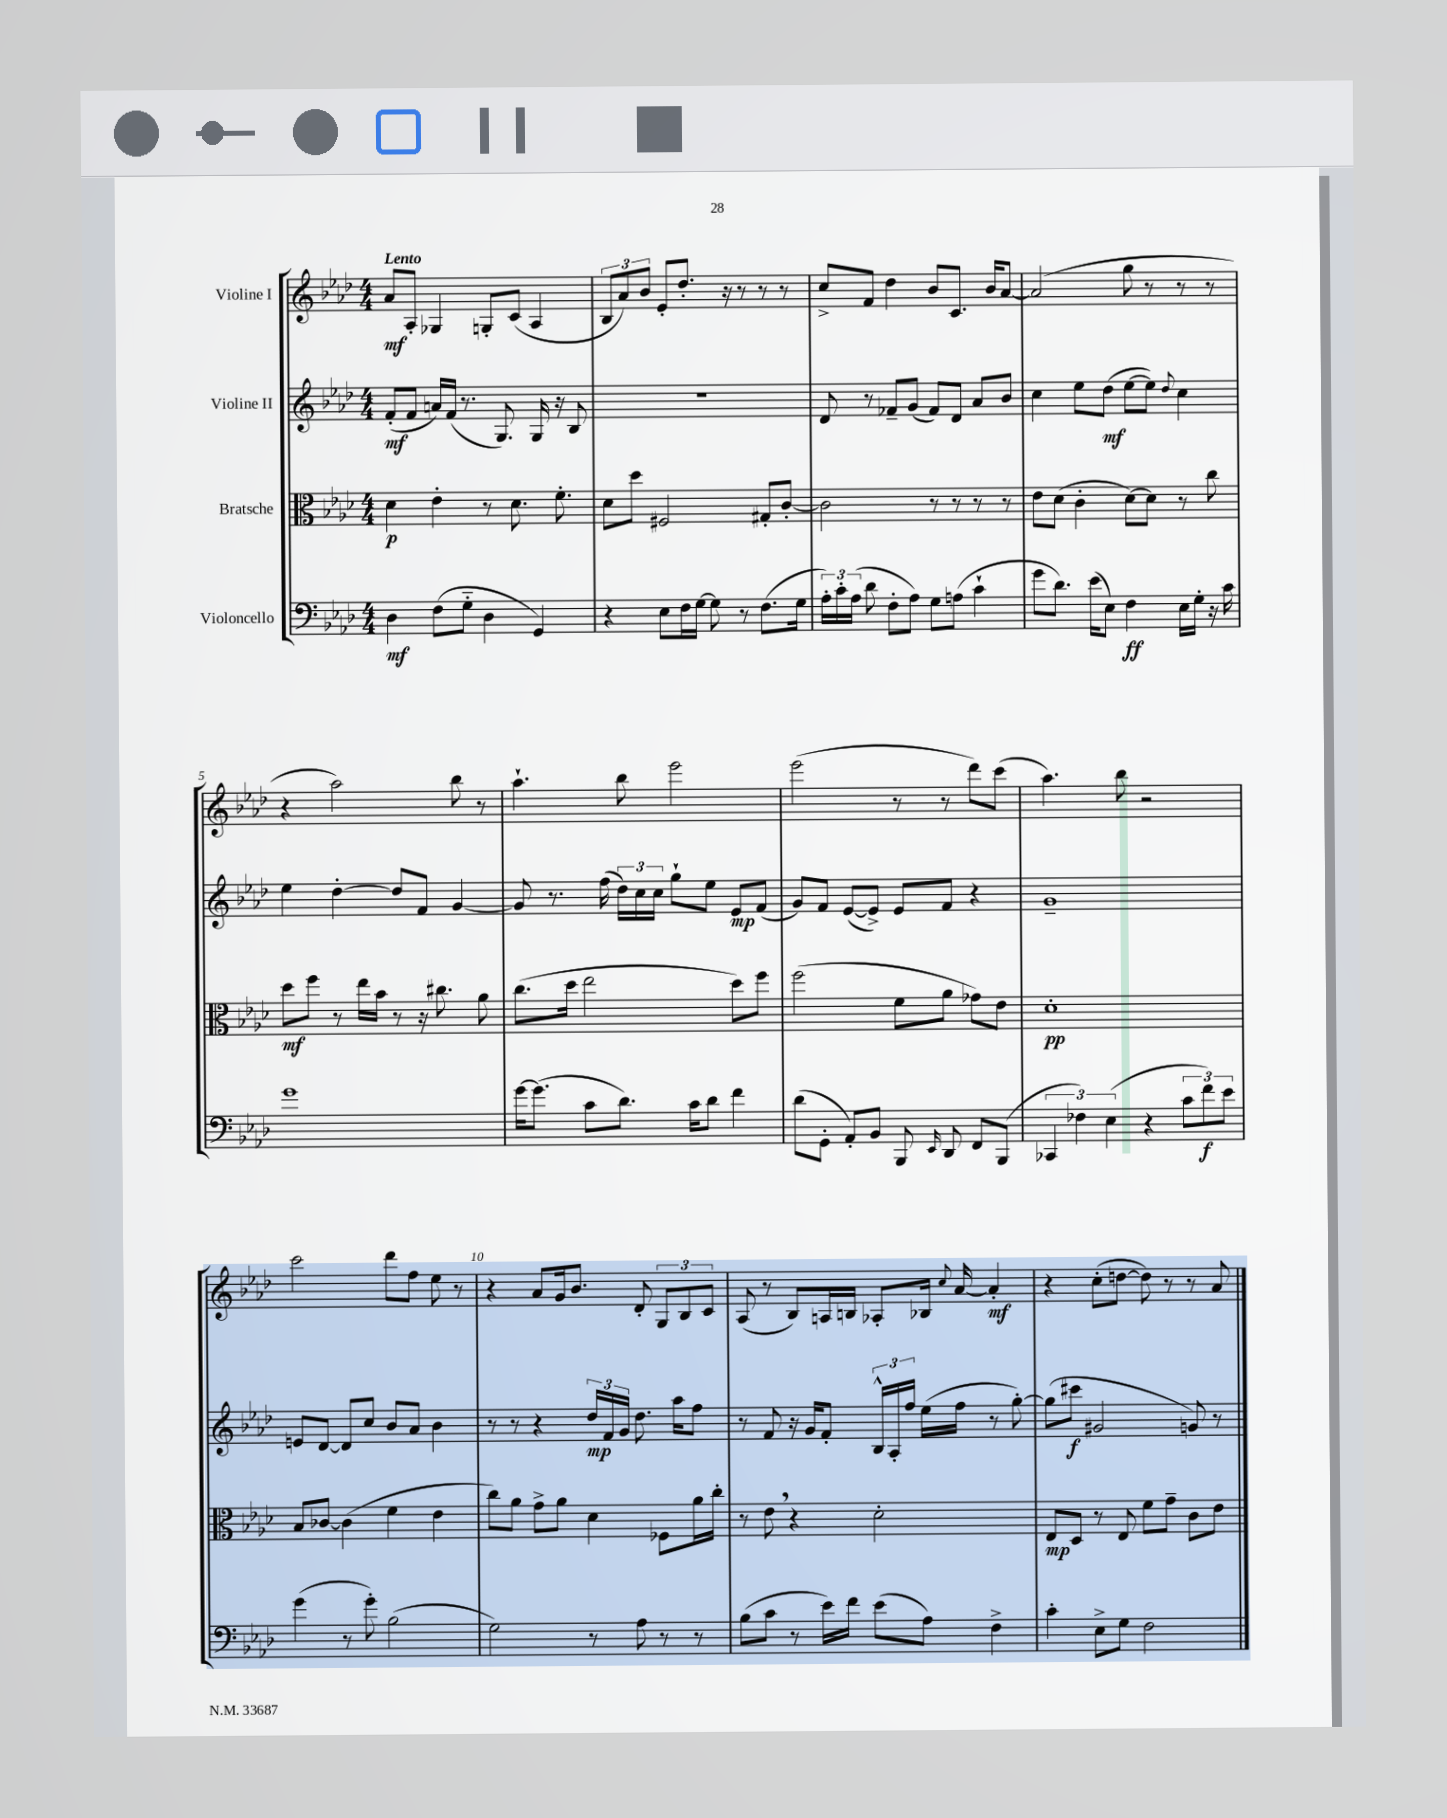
<<
\new StaffGroup <<
\new Staff = "s0" \with { instrumentName = "Violine I" } {
    \clef treble \key aes \major \numericTimeSignature \time 4/4 \tempo "Lento"
    \autoBeamOff aes'8[\mf aes8]-. ges4 g8[-. c'8]( aes4 |
    \tuplet 3/2 { bes8[ aes'8) bes'8] } ees'8[-. des''8.]-. r16 r8 r8 r8 |
    c''8[-> f'8] des''4 bes'8[ c'8.] bes'16[ aes'8]~ |
    aes'2( g''8 r8 r8 r8 |
    r4 aes''2) bes''8 r8 |
    aes''4.-! bes''8 ees'''2 |
    ees'''2( r8 r8 des'''8[) c'''8]( |
    aes''4.) bes''8 r2 |
    c'''2 des'''8[ f''8] ees''8 r8 |
    r4 aes'8[ g'16 bes'8.] des'8-. \tuplet 3/2 { g8[ bes8 c'8] } |
    aes8( r8 bes8[) a16 b16] aes8[-. bes16] \appoggiatura { c''8 } aes'16~ aes'4-.\mf |
    r4 c''8[-.( d''8]~ d''8) r8 r8 aes'8 \bar "|." |
}
\new Staff = "s1" \with { instrumentName = "Violine II" } {
    \clef treble \key aes \major \numericTimeSignature \time 4/4
    \autoBeamOff f'8[-.\mf( f'8] a'16[) f'16]( r8. g8.) g16 r16 bes8 |
    R1 |
    des'8 r8 fes'8[-- g'8]( fes'8[) des'8] aes'8[ bes'8] |
    c''4 ees''8[ des''8]\mf( ees''8[~ ees''8]) \appoggiatura { des''8 } c''4 |
    ees''4 des''4~-. des''8[ f'8] g'4~ |
    g'8 r8. f''16( \tuplet 3/2 { des''16[) c''16 c''16] } g''8[-! ees''8] ees'8[\mp f'8]( |
    g'8[) f'8] ees'8[~( ees'8]->) ees'8[ f'8] r4 |
    g'1-- |
    e'8[ des'8]~ des'8[ c''8] bes'8[ aes'8] bes'4 |
    r8 r8 r4 \tuplet 3/2 { des''16[\mp f'16 g'16] } des''8. aes''16[ f''8] |
    r8 f'8 r16 g'16[ f'8]-. \tuplet 3/2 { bes16[-^ aes16-. f''16] } ees''16[( f''16] r8 g''8~-.) |
    g''8[( cis'''8]\f gis'2 g'8) r8 \bar "|." |
}
\new Staff = "s2" \with { instrumentName = "Bratsche" } {
    \clef alto \key aes \major \numericTimeSignature \time 4/4
    \autoBeamOff des'4\p ees'4-. r8 des'8. f'8.-. |
    des'8[ des''8] fis2 gis8[-. c'8]~-. |
    c'2 r8 r8 r8 r8 |
    ees'8[ des'8]( c'4-. des'8[~) des'8] r8 c''8 |
    des''8[\mf f''8] r8 ees''16[ bes'16] r8 r16 cis''8. aes'8 |
    c''8.[( des''16] ees''2 des''8[) f''8] |
    f''2( f'8[ aes'8] ges'8[) ees'8] |
    des'1-.\pp |
    bes8[ ces'8]~ ces'4( f'4 ees'4 |
    c''8[) aes'8] g'8[-> aes'8] des'4 fes8[ aes'16 c''16]-. |
    r8 ees'8 \breathe r4 des'2-. |
    ees8[\mp des8] r8 ees8 f'8[ g'8]-- c'8[ ees'8] \bar "|." |
}
\new Staff = "s3" \with { instrumentName = "Violoncello" } {
    \clef bass \key aes \major \numericTimeSignature \time 4/4
    \autoBeamOff des4\mf f8[( g8]-_ des4 g,4) |
    r4 ees8[ f16 g16]~ g8 r8 f8.[( g16] |
    \tuplet 3/2 { aes16[-.) c'16-. aes16]( } des'8 f8[-. aes8]) g8[ a8]( c'4-! |
    g'8[ des'8.]) ees'16[( ees8]) f4\ff ees16[ g16]-. r16 c'16 |
    g'1 |
    g'16[~ g'8.]( c'8[ des'8.]) c'16[ des'8] f'4 |
    des'8[( g,8]-. aes,8[-.) bes,8] bes,,8 \grace { ees,16 } des,8 f,8[ bes,,8]( |
    \tuplet 3/2 { ces,4 fes4) ees4( } r4 \tuplet 3/2 { c'8[ f'8\f) ees'8] } |
    g'4( r8 g'8-.) bes2( |
    g2) r8 aes8 r8 r8 |
    bes8[( c'8] r8 ees'16[) f'16] ees'8[( aes8]) f4-> |
    c'4-. ees8[-> g8] f2 \bar "|." |
}
>>
>>
\layout { \context { \Score \override BarNumber.break-visibility = ##(#f #t #t) barNumberVisibility = #(every-nth-bar-number-visible 5) } }
